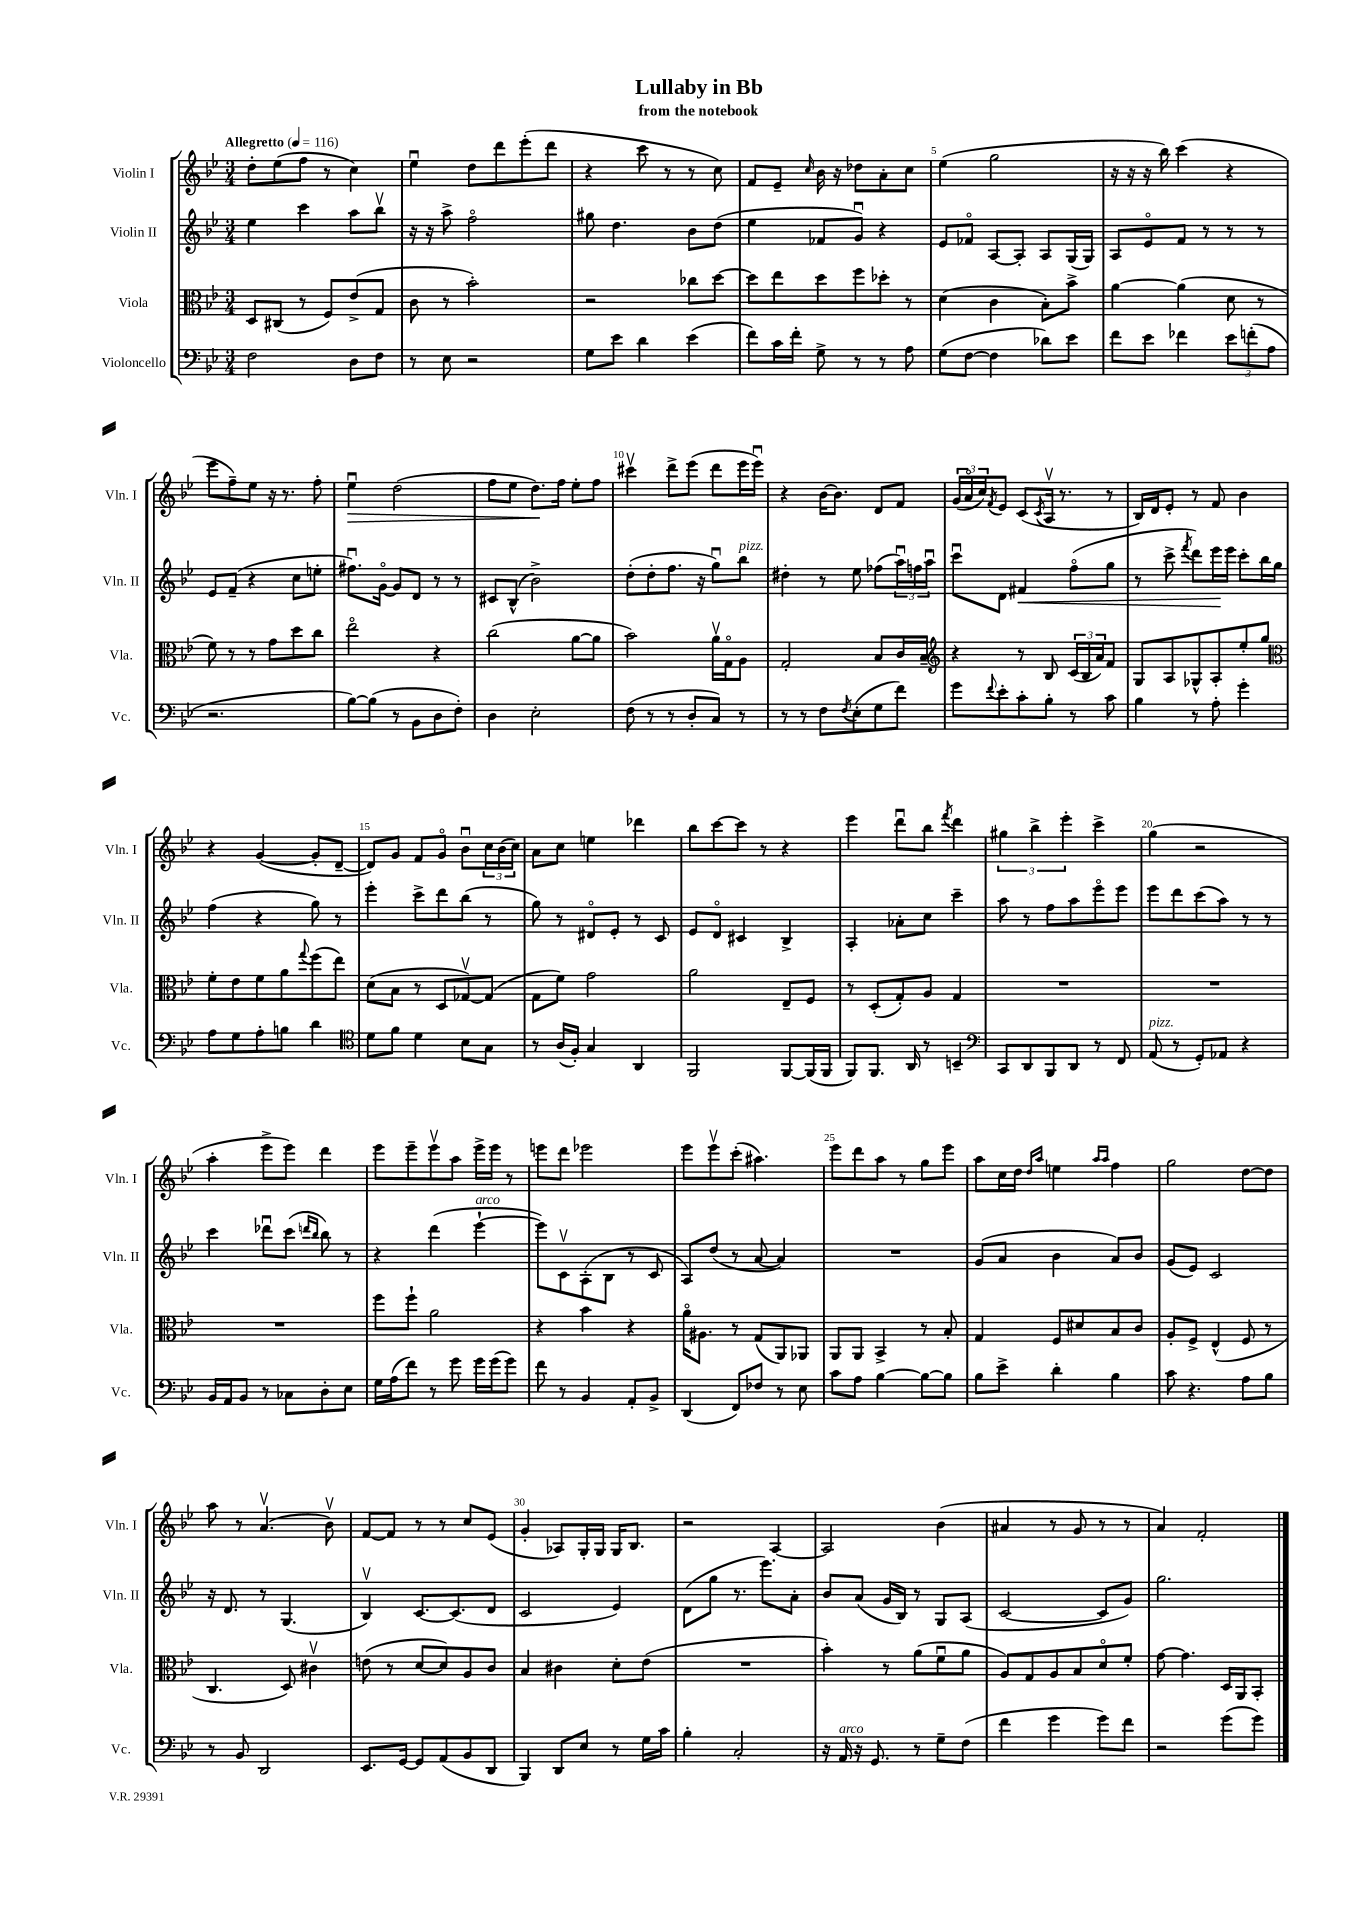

**kern	**kern	**kern	**dynam	**kern	**dynam
*part4	*part3	*part2	*part2	*part1	*part1
*staff4	*staff3	*staff2	*staff2	*staff1	*staff1
*I"Violoncello	*I"Viola	*I"Violin II	*	*I"Violin I	*
*I'Vc.	*I'Vla.	*I'Vln. II	*	*I'Vln. I	*
*clefF4	*clefC3	*clefG2	*	*clefG2	*
*k[b-e-]	*k[b-e-]	*k[b-e-]	*	*k[b-e-]	*
*M3/4	*M3/4	*M3/4	*	*M3/4	*
*MM116	*MM116	*MM116	*	*MM116	*
=1	=1	=1	=1	=1	=1
!	!	!	!	!LO:TX:a:B:t=Allegretto	!
2F\	8D/L	4ee-\	.	8dd'\L	.
.	(8C#X/J	.	.	(8ee-\	.
.	8r	4ccc\	.	8ff\J	.
.	8F/L)	.	.	8r	.
8D\L	(8e-^/	8aa\L	.	4cc\)	.
8F\J	8G/J	8bb-v\J	.	.	.
=2	=2	=2	=2	=2	=2
8r	8c\	16r	.	4ee-u\	.
.	.	16r	.	.	.
8E-\	8r	8aa^\	.	.	.
2r	2b-'\)	2ff\	.	8dd\L	.
.	.	.	.	8ddd\	.
.	.	.	.	(8eee-'\	.
.	.	.	.	8ddd\J	.
=3	=3	=3	=3	=3	=3
8G\L	2r	8gg#X\	.	4r	.
8e-\J	.	4.dd\	.	.	.
4d\	.	.	.	8ccc\	.
.	.	.	.	8r	.
(4e-\	8cc-X\L	8b-\L	.	8r	.
.	[8dd\J	(8dd\J	.	8cc\)	.
=4	=4	=4	=4	=4	=4
8f\L)	8dd\L]	4ee-\	.	8f/L	.
16c\L	8ee-\	.	.	8e-~/J	.
16f'\JJ	.	.	.	.	.
.	.	.	.	16qqcc/	.
8G^\	8dd\	8f-X/L	.	16b-\	.
.	.	.	.	16r	.
8r	8ff\	8gu/J)	.	8dd-X\L	.
8r	8dd-X'\J	4r	.	8a'\	.
8A\	8r	.	.	8cc\J	.
=5	=5	=5	=5	=5	=5
(8G\L	(4d\	8e-/L	.	(4ee-\	.
[8F\J	.	8f-X/J	.	.	.
4F\]	4c\	[8A/L	.	2gg\	.
.	.	8A'/J]	.	.	.
8d-X\L)	8B-'\L)	8A/L	.	.	.
8e-\J	8b-^\J	(16G/L	.	.	.
.	.	16G/JJ)	.	.	.
=6	=6	=6	=6	=6	=6
8f\L	[4a\	8A/L	.	16r	.
.	.	.	.	16r	.
8e-\J	.	8e-/	.	16r	.
.	.	.	.	16bb-\)	.
4f-X\	(4a\]	8f/J	.	(4ccc\	.
.	.	8r	.	.	.
12e-\L	8d\	8r	.	4r	.
(12fn'\	.	.	.	.	.
.	8r	8r	.	.	.
12A\J	.	.	.	.	.
!!LO:LB:g=z
=7	=7	=7	=7	=7	=7
2.r	8f\)	8e-/L	.	8eee-\L	.
.	8r	(8f~/J	.	8ff~\)	.
.	8r	4r	.	8ee-\J	.
.	8g\L	.	.	16r	.
.	.	.	.	8.r	.
.	8dd\	8cc\L	.	.	.
.	8cc\J	8een'\J	.	8ff'\	.
=8	=8	=8	=8	=8	=8
!	!	!	!	!	!LO:HP:b
[8B-\L)	2ee-\	8.ff#Xu\L)	.	4ee-u\	>
(8B-\J]	.	.	.	.	.
.	.	[16g\Jk	.	.	.
8r	.	8g/L]	.	(2dd\	.
8BB-\L	.	8d/J	.	.	.
8D\	4r	8r	.	.	.
8F'\J)	.	8r	.	.	.
=9	=9	=9	=9	=9	=9
4D\	(2cc\	8c#X/L	.	8ff\L	.
.	.	(8B-^^/J	.	8ee-\J	.
2E-'\	.	2b-^\)	.	8.dd\L)	.
.	.	.	.	16ff\Jk	]
.	[8a\L	.	.	8ee-'\L	.
.	8a\J]	.	.	8ff\J	.
=10	=10	=10	=10	=10	=10
(8F\	2b-\)	(8dd'\L	.	4ccc#Xv\	.
8r	.	8dd'\	.	.	.
8r	.	8.ff\J	.	8ddd^\L	.
8D'/L	.	.	.	(8eee-\J	.
.	.	16r	.	.	.
8C/J)	16av\LL	8ggu\L)	.	8ddd\L	.
.	16G\J	.	.	.	.
!	!	!LO:TX:a:i:t=pizz.	!	!	!
8r	8A\J	8bb-\J	.	16eee-\L	.
.	.	.	.	16eee-u\JJ)	.
=11	=11	=11	=11	=11	=11
8r	2G'/	4dd#X'\	.	4r	.
8r	.	.	.	.	.
8F\L	.	8r	.	[16b-\KL	.
.	.	.	.	8.b-\J]	.
8qF/	.	.	.	.	.
(8E-'\	.	8ee-\	.	.	.
8G\	8B-/L	(8ff-X\L	.	8d/L	.
8f\J)	16c/L	24aau\L)	.	8f/J	.
.	.	24ffn\	.	.	.
.	16B-~/JJ	.	.	.	.
.	.	24aau\JJ	.	.	.
=12	=12	=12	=12	=12	=12
*	*clefG2	*	*	*	*
8g\L	4r	8cccu\L	.	(24g/LL	.
.	.	.	.	24a/	.
.	.	.	.	24cc/J)	.
8qqf/	.	.	.	8qf/	.
8e-'\	.	8d\J	.	8e-/J	.
!	!	!	!LO:HP:b	!	!
8c'\	8r	4f#X/	<	(8c/L	.
.	.	.	.	8qc/	.
8B-'\J	8B-/	.	.	16Av/Jk	.
.	.	.	.	8.r	.
8r	(24c/LL	(8ff\L	.	.	.
.	24B-/	.	.	.	.
.	24a/J)	.	.	.	.
8c\	8f/J	8gg\J	.	8r	.
=13	=13	=13	=13	=13	=13
4B-\	8G/L	8r	.	16B-/LL)	.
.	.	.	.	16d/J	.
.	8A/	8ccc^\	.	8e-'/J	.
.	.	8qfff/	.	.	.
8r	8G-X^^/	8ddd\L)	.	8r	.
8A'\	8A'/	16eee-\L	.	8f/	.
.	.	16eee-\JJ	[	.	.
4g'\	8ee-'/	8ccc'\L	.	4b-\	.
.	8gg/J	16bb-\L	.	.	.
.	.	16gg\JJ	.	.	.
!!LO:LB:g=z
=14	=14	=14	=14	=14	=14
*	*clefC3	*	*	*	*
8A\L	8f'\L	(4ff\	.	4r	.
8G\	8e-\	.	.	.	.
8A'\	8f\	4r	.	([4g/	.
8Bn\J	8a\	.	.	.	.
.	8qqgg/	.	.	.	.
4d\	(8ff\	8gg\)	.	8g'/L]	.
.	8ee-\J)	8r	.	[8d~/J	.
=15	=15	=15	=15	=15	=15
*clefC4	*	*	*	*	*
8d\L	(8d\L	4eee-'\	.	8d/L])	.
8f\J	8B-\J	.	.	8g/J	.
4d\	8r	8ccc^\L	.	8f/L	.
.	8D/L	8ddd\	.	8g/J	.
8B-\L	[8G-Xv/)	(8bb-\J	.	8b-u\L	.
8G\J	(8G-/J]	8r	.	24cc\L	.
.	.	.	.	(24b-\	.
.	.	.	.	24cc\JJ)	.
=16	=16	=16	=16	=16	=16
8r	8G\L	8gg\)	.	8a\L	.
(16A/LL	8f\J)	8r	.	8cc\J	.
16F'/JJ)	.	.	.	.	.
4G/	2g\	8d#X/L	.	4een\	.
.	.	8e-'/J	.	.	.
4AA/	.	8r	.	4ddd-X\	.
.	.	8c/	.	.	.
=17	=17	=17	=17	=17	=17
2FF/	2a\	8e-/L	.	8bb-\L	.
.	.	8d/J	.	[8ccc\	.
.	.	4c#X/	.	8ccc\J]	.
.	.	.	.	8r	.
[8FF/L	8E-~/L	4B-^/	.	4r	.
(16FF/L]	8F/J	.	.	.	.
16FF/JJ	.	.	.	.	.
=18	=18	=18	=18	=18	=18
8FF/L)	8r	4A'/	.	4eee-\	.
8.FF/J	(8D'/L	.	.	.	.
.	8G'/)	8a-X'\L	.	8dddu\L	.
16AA/	.	.	.	.	.
8r	8A/J	8cc\J	.	8bb-\J	.
.	.	.	.	8qfff/	.
4BBn~/	4G/	4ccc~\	.	4ddd\	.
=19	=19	=19	=19	=19	=19
*clefF4	*	*	*	*	*
8CC/L	2.r	8aa\	.	6gg#X\	.
8DD/	.	8r	.	.	.
.	.	.	.	6bb-^\	.
8BBB-/	.	8ff\L	.	.	.
.	.	.	.	6eee-'\	.
8DD/J	.	8aa\	.	.	.
8r	.	8eee-\	.	4ccc^\	.
8FF/	.	8eee-\J	.	.	.
=20	=20	=20	=20	=20	=20
!LO:TX:a:i:t=pizz.	!	!	!	!	!
(8AA/	2.r	8eee-\L	.	(4gg\	.
8r	.	8ddd\	.	.	.
8GG'/L)	.	(8ccc\	.	2r	.
8AA-X/J	.	8aa\J)	.	.	.
4r	.	8r	.	.	.
.	.	8r	.	.	.
!!LO:LB:g=z
=21	=21	=21	=21	=21	=21
16BB-/LL	2.r	4ccc\	.	4aa'\	.
16AA/J	.	.	.	.	.
8BB-/J	.	.	.	.	.
8r	.	8ddd-Xu\L	.	8eee-^\L	.
8C-X\L	.	(8ccc\J	.	8eee-\J)	.
.	.	16qqdddn/LL	.	.	.
.	.	16qqbb-/JJ	.	.	.
8D'\	.	8bb-\)	.	4ddd\	.
8E-\J	.	8r	.	.	.
=22	=22	=22	=22	=22	=22
16G\LL	8ff\L	4r	.	8eee-\L	.
(16A\J	.	.	.	.	.
8f\J)	8ff`\J	.	.	8eee-~\	.
8r	2a\	(4ddd\	.	8eee-v\	.
8g\	.	.	.	8aa\J	.
!	!	!LO:TX:a:i:t=arco	!	!	!
16g\LL	.	[4eee-`\	.	16eee-^\LL	.
(16g\J	.	.	.	16eee-\JJ	.
8g\J)	.	.	.	8r	.
=23	=23	=23	=23	=23	=23
8f\	4r	8eee-\L])	.	8eeen\L	.
8r	.	8cv\	.	8ddd\J	.
4BB-/	4b-\	(8A'\	.	2eee-X\	.
.	.	8B-\J	.	.	.
8AA'/L	4r	8r	.	.	.
8BB-^/J	.	8c/	.	.	.
=24	=24	=24	=24	=24	=24
(4DD/	16a\KL	8A/L)	.	8eee-\L	.
.	8.A#X\J	.	.	.	.
.	.	(8dd/J	.	8eee-v\	.
8FF/L)	8r	8r	.	(8ccc'\J	.
8F-X/J	(8G/L	[8a/	.	4.aa#X\)	.
8r	8AA/)	4a/])	.	.	.
8E-\	8AA-X/J	.	.	.	.
=25	=25	=25	=25	=25	=25
8c\L	8AA/L	2.r	.	8eee-\L	.
8A\J	8AA/J	.	.	8ddd\	.
[4B-\	4BB-^/	.	.	8aa\J	.
.	.	.	.	8r	.
8B-\L_	8r	.	.	8gg\L	.
8B-\J]	8B-'/	.	.	8eee-\J	.
=26	=26	=26	=26	=26	=26
8B-\L	4G/	(8g/L	.	8aa\L	.
8e-^\J	.	8a/J	.	16cc\L	.
.	.	.	.	16dd\JJ	.
.	.	.	.	16qqdd/LL	.
.	.	.	.	16qqaa/JJ	.
4d'\	8F/L	4b-\	.	4een\	.
.	8d#X/	.	.	.	.
.	.	.	.	16qqaa/LL	.
.	.	.	.	16qqaa/JJ	.
4B-\	8B-/	8a/L)	.	4ff\	.
.	8c/J	8b-/J	.	.	.
=27	=27	=27	=27	=27	=27
8c\	8A'/L	(8g/L	.	2gg\	.
4.r	8F^/J	8e-/J)	.	.	.
.	(4E-^^/	2c/	.	.	.
8A\L	8F/	.	.	[8dd\L	.
8B-\J	8r	.	.	8dd\J]	.
!!LO:LB:g=z
=28	=28	=28	=28	=28	=28
8r	4.C/	16r	.	8aa\	.
.	.	8.d/	.	.	.
8BB-/	.	.	.	8r	.
2DD/	.	8r	.	(4.av/	.
.	8D/)	(4.G/	.	.	.
.	4c#Xv\	.	.	.	.
.	.	.	.	8b-v\)	.
=29	=29	=29	=29	=29	=29
8.EE-/L	(8en\	4B-v/)	.	[8f/L	.
.	8r	.	.	8f/J]	.
[16GG/Jk	.	.	.	.	.
8GG/L]	[8d/L	[8.c/L	.	8r	.
(8AA/	8d/])	.	.	8r	.
.	.	(8.c/]	.	.	.
8BB-/	8A/	.	.	8cc/L	.
8DD/J	8c/J	8d/J	.	(8e-/J	.
=30	=30	=30	=30	=30	=30
4BBB-/)	4B-/	2c/	.	4g'/	.
8DD/L	4c#X\	.	.	8A-X/L)	.
8E-/J	.	.	.	16G'/L	.
.	.	.	.	16G/JJ	.
8r	8d'\L	4e-/)	.	16G/KL	.
.	.	.	.	8.B-/J	.
16G\LL	(8e-\J	.	.	.	.
16c\JJ	.	.	.	.	.
=31	=31	=31	=31	=31	=31
4B-'\	2.r	(8d\L	.	2r	.
.	.	8gg\J	.	.	.
2C'/	.	8.r	.	.	.
.	.	8.eee-\L)	.	.	.
.	.	.	.	[4A/	.
.	.	8a'\J	.	.	.
=32	=32	=32	=32	=32	=32
16r	4b-'\)	8b-/L	.	2A/]	.
!LO:TX:a:i:t=arco	!	!	!	!	!
16AA/	.	.	.	.	.
16r	.	(8a/J	.	.	.
8.GG/	.	.	.	.	.
.	8r	16g/LL	.	.	.
.	.	16B-/JJ)	.	.	.
8r	(8a\L	8r	.	.	.
8G~\L	8fu\	8G/L	.	(4b-\	.
(8F\J	8a\J	(8A/J	.	.	.
=33	=33	=33	=33	=33	=33
4f\	8A/L)	[2c/	.	4a#X/	.
.	8G/	.	.	.	.
4g\	8A/	.	.	8r	.
.	8B-/	.	.	8g/	.
8g\L)	8d/	8c/L]	.	8r	.
8f\J	8f'/J	8g/J)	.	8r	.
=34	=34	=34	=34	=34	=34
2r	[8g\	2.gg\	.	4a/)	.
.	4.g\]	.	.	.	.
.	.	.	.	2f'/	.
(8g\L	16D/LL	.	.	.	.
.	16AA/J	.	.	.	.
8g\J)	8BB-'/J	.	.	.	.
==	==	==	==	==	==
*-	*-	*-	*-	*-	*-
